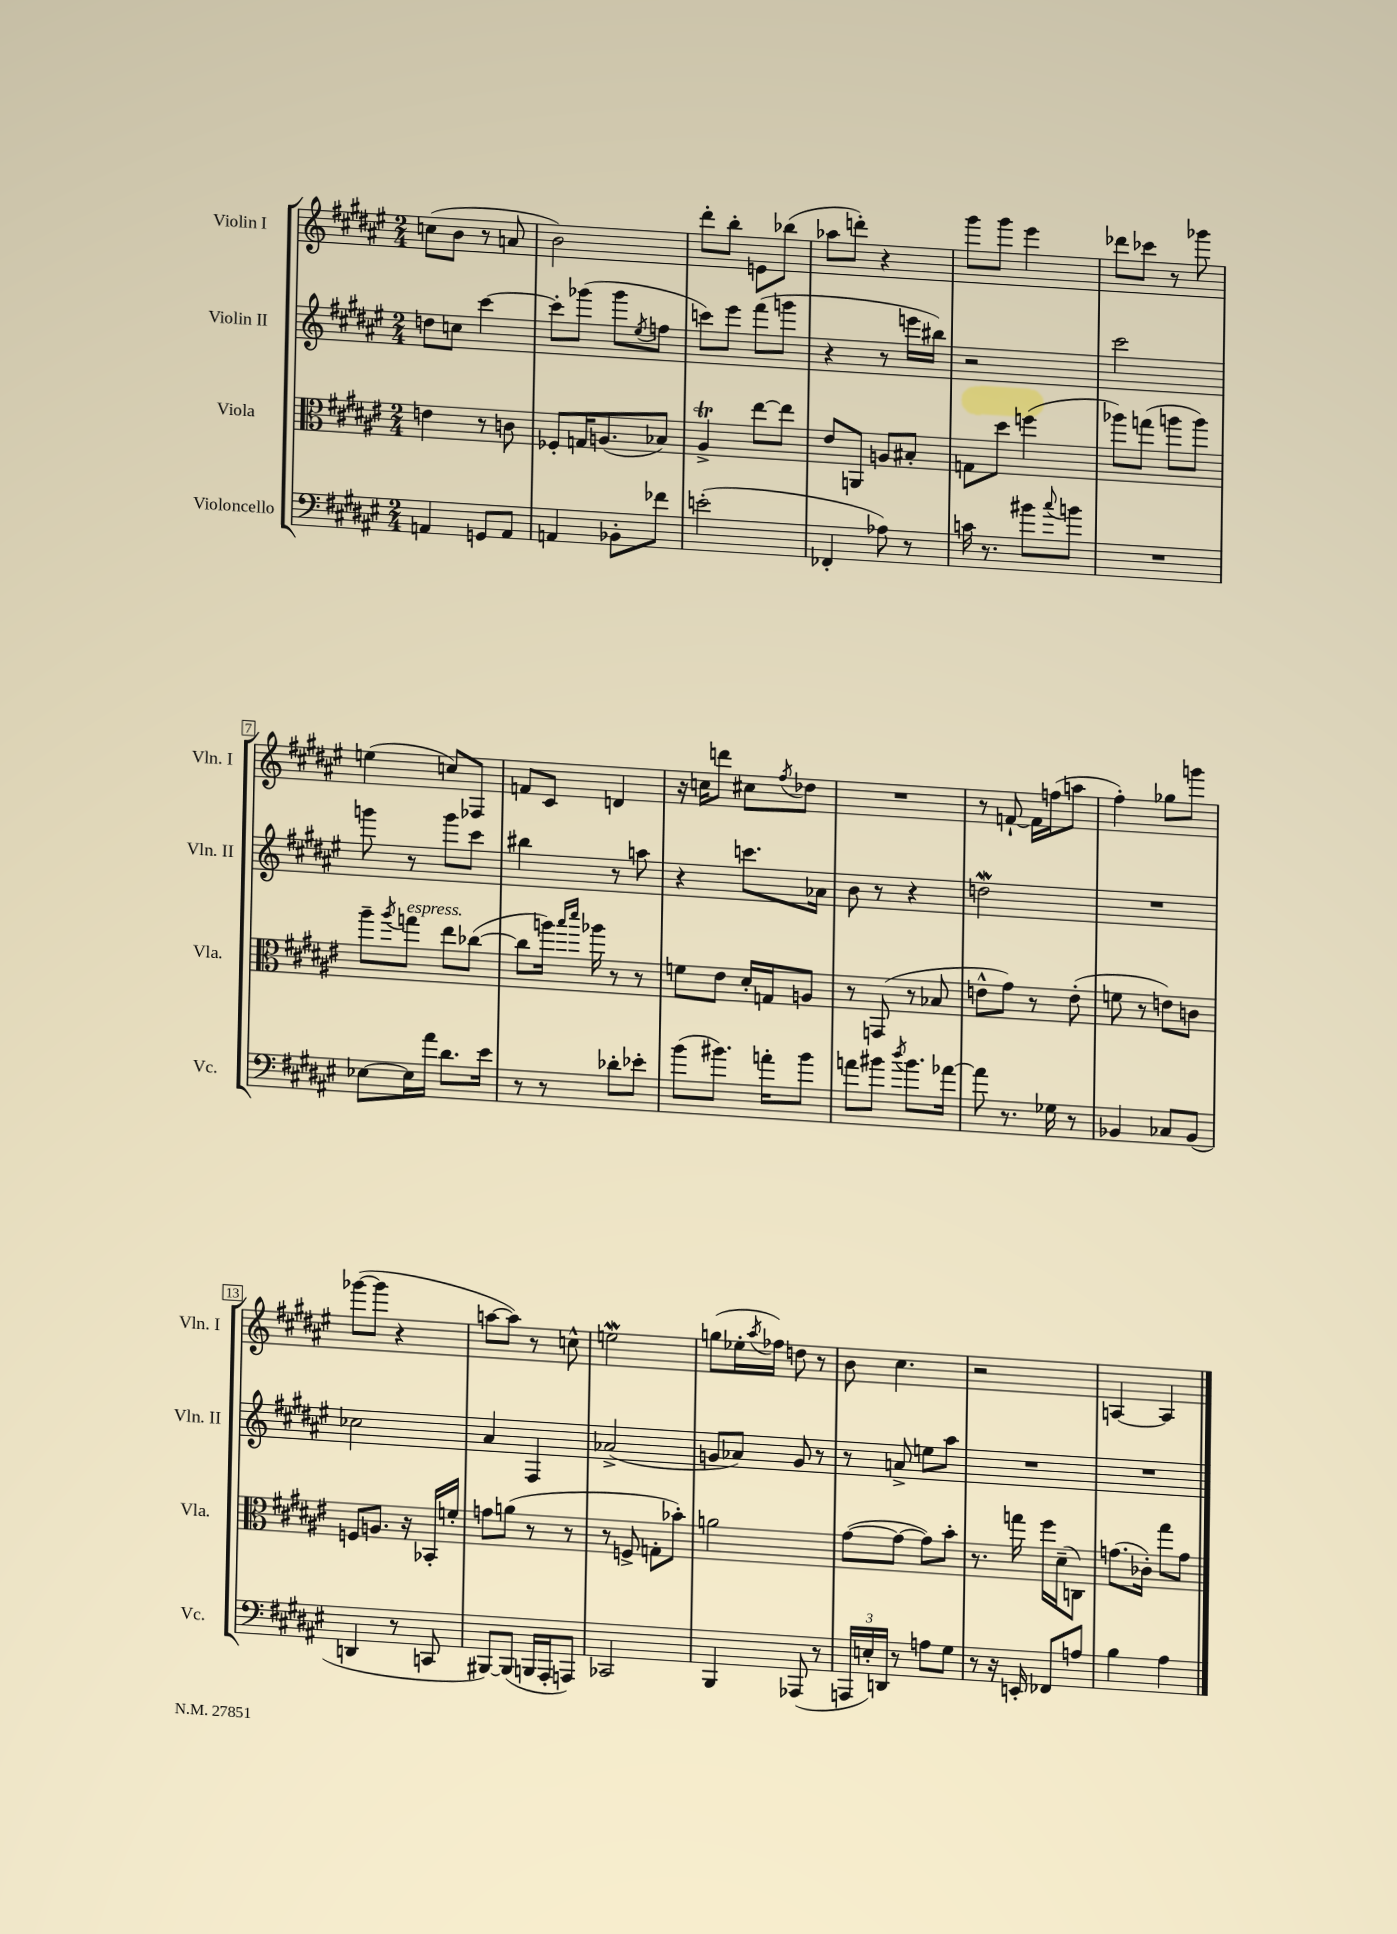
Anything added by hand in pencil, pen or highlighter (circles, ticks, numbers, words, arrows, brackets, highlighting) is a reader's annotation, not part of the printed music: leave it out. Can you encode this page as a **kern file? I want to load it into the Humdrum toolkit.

**kern	**kern	**kern	**kern
*staff4	*staff3	*staff2	*staff1
*clefF4	*clefC3	*clefG2	*clefG2
*k[f#c#g#d#a#e#]	*k[f#c#g#d#a#e#]	*k[f#c#g#d#a#e#]	*k[f#c#g#d#a#e#]
*M2/4	*M2/4	*M2/4	*M2/4
4AA	4e	8dd	(8cc
.	.	8cc	8b
8GG	8r	[4ccc#	8r
8AA	8c	.	8a
=	=	=	=
4AA	8F-'	8ccc#']	2b)
.	16G	(8ggg-	.
.	(8.A	.	.
8BB-'	.	8ggg-	.
.	.	8qee#	.
8f-	8B-)	8ff	.
=	=	=	=
(2e'	4A#^	8ccc)	8ddd#'
.	.	8eee#	8bb'
.	[8ee#	(8fff#	8e
.	8ee#]	8ggg	(8bb-
=	=	=	=
4FF-'	8e#	4r	8aa-
.	8AA	.	8ddd')
8A-)	8A	8r	4r
8r	8B#'	16eee	.
.	.	16bb#)	.
=	=	=	=
16c	8G	2r	8ggg#
8.r	.	.	.
.	8dd#	.	8ggg#
8b#	(4ff	.	4eee#
8qqcc#	.	.	.
8b	.	.	.
=	=	=	=
2r	8aa-)	2ccc#	8ddd-
.	(8gg	.	8ccc-
.	8aa	.	8r
.	8aa)	.	8ggg-
=	=	=	=
[8E-	8aa#~	8ggg	(4ee
.	8qaa#	.	.
16E-]	8gg	8r	.
16a#	.	.	.
8.d#	8ee#	8ggg	8cc)
.	([8cc-	8ccc#	8F-
16e#	.	.	.
=	=	=	=
8r	8cc-]	4bb#	8f
8r	16aa)	.	8c#
.	16qqbb	.	.
.	16qqddd#	.	.
.	16aa-	.	.
8d-'	8r	8r	4d
8e-'	8r	8aa	.
=	=	=	=
(8b	8f	4r	16r
.	.	.	16cc
8.b#)	8e#	.	8ddd
.	16d#'	8.ccc	8cc#
16a'	16G	.	.
.	.	.	8qff#
8b#	8A	.	8dd-
.	.	16a-	.
=	=	=	=
8a	8r	8b	2r
8b#	(8GG	8r	.
8qdd#	.	.	.
8.b#	8r	4r	.
.	8B-	.	.
[16a-	.	.	.
=	=	=	=
8a-]	8e^^	2dd	8r
8.r	8g#)	.	[8f`
.	8r	.	16f]
16G-	.	.	(16ff
8r	(8e'	.	8aa
=	=	=	=
4BB-	8f	2r	4ff#')
.	8r	.	.
8C-	8e)	.	8gg-
(8BB-	8c	.	8ggg
=	=	=	=
4DD	8F	2cc-	([8ggg-
.	8.A	.	8ggg-]
8r	.	.	4r
.	16r	.	.
8CC	16BB-'	.	.
.	16f'	.	.
=	=	=	=
[8BBB#)	8g	4a#	[8aa
(8BBB#]	(8a	.	8aa])
16BBB	8r	4F#	8r
16AAA#'	.	.	.
8AAA)	8r	.	8cc^^
=	=	=	=
2CC-	8r	(2a-^	2ee
.	8F^	.	.
.	8G'	.	.
.	8b-')	.	.
=	=	=	=
4BBB	2a	8g	(8gg
.	.	8a-)	16ee-'
.	.	.	8qaa#
.	.	.	16ff-)
(8AAA-	.	8g	8dd
8r	.	8r	8r
=	=	=	=
24AAA	([8g#	8r	8b
24E')	.	.	.
24DD	.	.	.
8r	8g#_	8a^	4.cc#
8A	8g#])	8ee	.
8G#	8b'	8aa#	.
=	=	=	=
8r	8.r	2r	2r
16r	.	.	.
16EE'	16gg	.	.
8FF-	16ff#	.	.
.	(16d#~	.	.
8A	8C)	.	.
=	=	=	=
4B	(8.g	2r	[4A
.	16c-')	.	.
4A#	8gg#	.	4A]
.	8g	.	.
==	==	==	==
*-	*-	*-	*-
